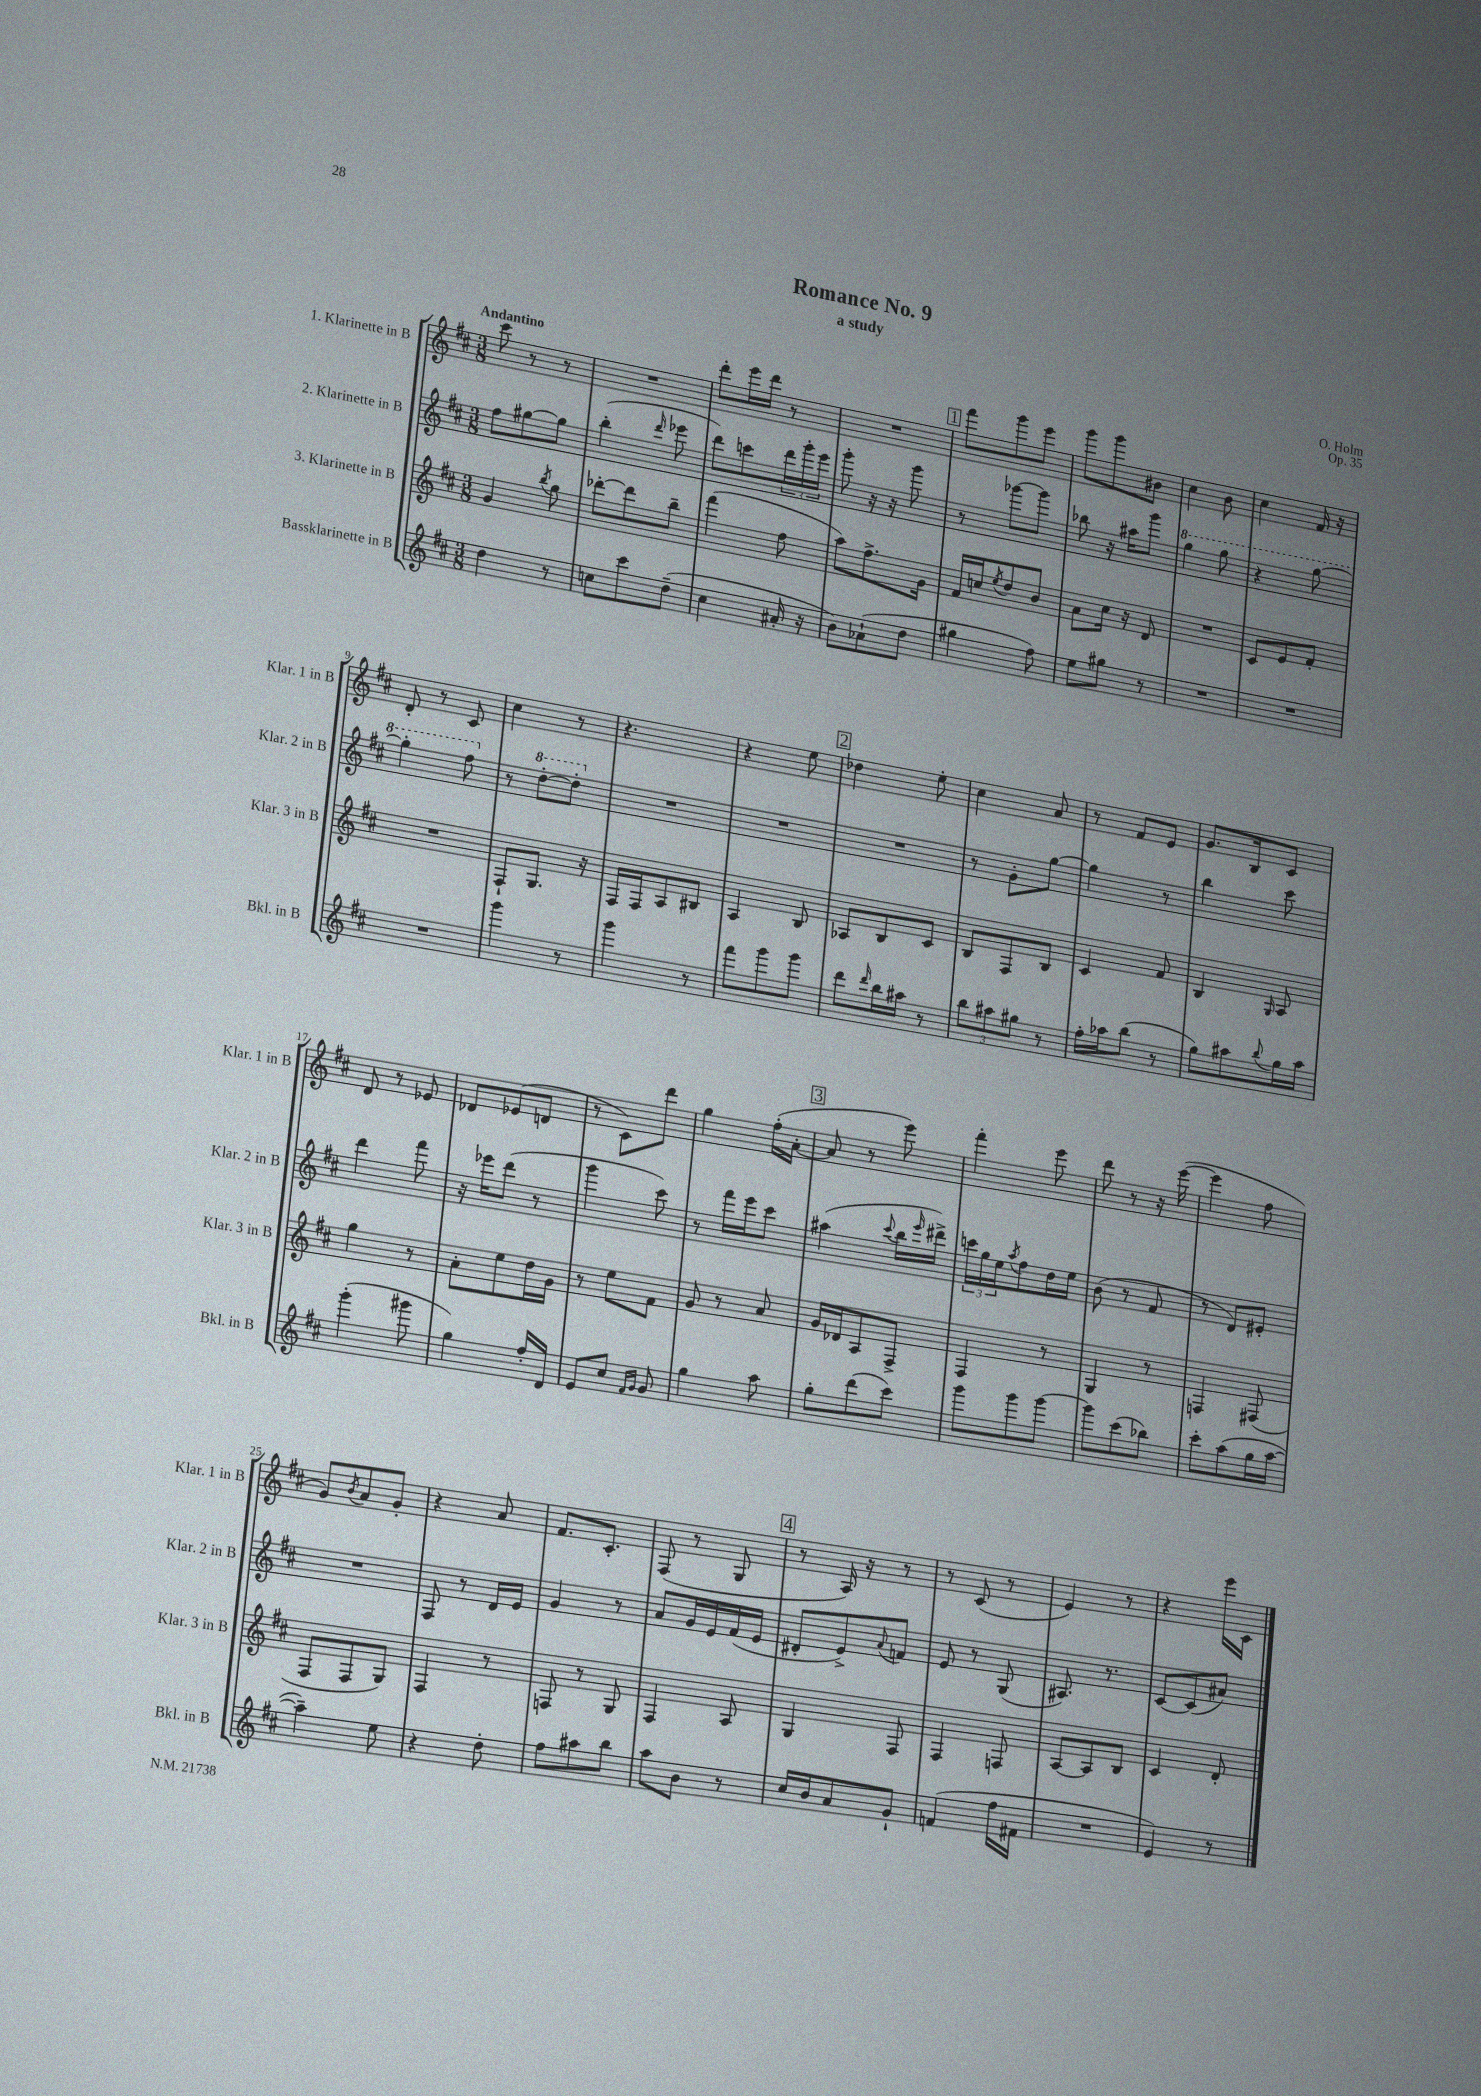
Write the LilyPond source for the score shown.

\header { title = "Romance No. 9" composer = "O. Holm" subtitle = "a study" opus = "Op. 35" }
<<
\new StaffGroup <<
\new Staff = "s0" \with { instrumentName = "1. Klarinette in B" shortInstrumentName = "Klar. 1 in B" } {
    \clef treble \key d \major \numericTimeSignature \time 3/8 \tempo "Andantino"
    cis'''8 r8 r8 |
    R4. |
    d'''8-. e'''16 d'''16 r8 |
    R4. |
    \mark \markup { \box "1" } fis'''8 g'''8 e'''8 |
    g'''8 g'''8 bis'8 |
    cis''4 b'8 |
    cis''4 fis'16 r16 |
    d'8-. r8 cis'8 |
    cis''4 r8 |
    r4. |
    r4 e''8 |
    \mark \markup { \box "2" } des''4 e''8-. |
    cis''4 a'8 |
    r8 fis'8 e'8 |
    g'8. b16 cis'8 |
    d'8 r8 ees'8 |
    des'8 ees'8( d'8 |
    r8 cis'8) d'''8 |
    g''4 fis''16-.( a'16~-. |
    \mark \markup { \box "3" } a'8 r8 e'''8) |
    fis'''4-. e'''8 |
    d'''8 r8 r16 e'''16~( |
    e'''4 fis''8 |
    g'8) \acciaccatura { b'8 } a'8 g'8-. |
    r4 a'8 |
    fis'8. cis'8.-. |
    fis8( r8 g8 |
    \mark \markup { \box "4" } r8 a16) r16 r8 |
    r8 cis'8( r8 |
    e'4) r8 |
    r4 e'''16 cis'16 \bar "|." |
}
\new Staff = "s1" \with { instrumentName = "2. Klarinette in B" shortInstrumentName = "Klar. 2 in B" } {
    \clef treble \key d \major \numericTimeSignature \time 3/8
    fis''8 gis''8~ gis''8 |
    b''4-.( \grace { d'''16 } ees'''8 |
    d'''8) c'''8 \tuplet 3/2 { d'''16 g'''16-. e'''16 } |
    g'''8-. r16 r16 g'''8 |
    \mark \markup { \box "1" } r8 ges'''8~ ges'''8 |
    bes''8 r16 ais''16 g'''8 |
    \ottava #1 g'''4 g'''8 |
    r4 g'''8~ |
    g'''4-. fis'''8 \ottava #0 |
    r8 \ottava #1 d'''8~-. d'''8-. \ottava #0 |
    R4. |
    R4. |
    \mark \markup { \box "2" } R4. |
    r8 g'8-. g''8~ |
    g''4 r8 |
    b''4 cis'''8 |
    d'''4 fis'''8 |
    r16 ees'''16 d'''8( r8 |
    g'''4 cis'''8) |
    r8 fis'''16 e'''16 cis'''8 |
    \mark \markup { \box "3" } ais''4( \appoggiatura { cis'''8 } b''16 \grace { e'''16 } dis'''16->) |
    \tuplet 3/2 { c'''16 g''16 e''16 } \acciaccatura { a''8 } fis''8 d''16 e''16 |
    b'8( r8 fis'8 |
    r8 d'8) eis'8-. |
    R4. |
    fis8 r8 d'16 e'16 |
    g'4 r8 |
    a'8 g'16 e'16 fis'16( e'16 |
    \mark \markup { \box "4" } dis'8-. e'8->) \appoggiatura { a'8 } f'8 |
    e'8 r8 g8( |
    ais8.) r8. |
    cis'8~ cis'8( ais'8) \bar "|." |
}
\new Staff = "s2" \with { instrumentName = "3. Klarinette in B" shortInstrumentName = "Klar. 3 in B" } {
    \clef treble \key d \major \numericTimeSignature \time 3/8
    g'4 \acciaccatura { b''8 } g''8 |
    des'''8~-. des'''8 b''8-- |
    fis'''4( fis''8 |
    a''8) fis''8.-> g'16 |
    \mark \markup { \box "1" } fis'16 c''16 \acciaccatura { e''8 } d''8 b'8 |
    a'8 cis''16 r16 d'8 |
    R4. |
    cis'8 e'8 fis'8-. |
    R4. |
    fis8-! g8. r16 |
    fis16 fis16 a8 bis8 |
    a4 b8 |
    \mark \markup { \box "2" } aes8 b8 cis'8 |
    b8 fis8 b8 |
    cis'4 fis'8 |
    b4 \grace { g16 } a8 |
    g''4 r8 |
    a'8-. e''8 d''16 g'16 |
    r8 e''8 fis'8 |
    g'8 r8 a'8 |
    \mark \markup { \box "3" } g'16 des'16 a8 fis8-> |
    fis4 r8 |
    g4 r8 |
    f4 fis8( |
    fis8 fis8 g8) |
    fis4 r8 |
    f8 r8 g8 |
    fis4 a8 |
    \mark \markup { \box "4" } g4 fis8 |
    fis4 f8 |
    a8~ a8 b8 |
    cis'4 d'8-. \bar "|." |
}
\new Staff = "s3" \with { instrumentName = "Bassklarinette in B" shortInstrumentName = "Bkl. in B" } {
    \clef treble \key d \major \numericTimeSignature \time 3/8
    d''4 r8 |
    c''8 cis'''8 d''8--( |
    cis''4 ais'16-. r16 |
    b'8) aes'8-!( d''8 |
    \mark \markup { \box "1" } gis''4 fis''8) |
    e''8 gis''8 r8 |
    R4. |
    R4. |
    R4. |
    g'''4 r8 |
    g'''4 r8 |
    fis'''8 g'''8 g'''8 |
    \mark \markup { \box "2" } d'''8 \grace { d'''16 } b''16 ais''16 r8 |
    \tuplet 3/2 { b''8 ais''8 gis''8 } r8 |
    fis''16-. aes''16 b''8( r8 |
    g''8) ais''8 \appoggiatura { b''8 } g''16 ais''16 |
    g'''4-.( gis'''8 |
    g''4) fis''16-. d'16 |
    e'8 cis''8 \grace { fis'16 g'16 } g'8 |
    g''4 a''8 |
    \mark \markup { \box "3" } g''8-. d'''8( cis'''8) |
    g'''8 g'''8 g'''8~ |
    g'''8 cis'''8( bes''8) |
    cis'''8-. a''8( g''16 a''16~ |
    a''4--) e''8 |
    r4 d''8-. |
    fis''8 ais''8 b''8 |
    a''8 b'8 r8 |
    \mark \markup { \box "4" } cis''16 b'16 a'8 g'8-! |
    f'4( fis''16 fis'16 |
    R4. |
    e'4) r8 \bar "|." |
}
>>
>>
